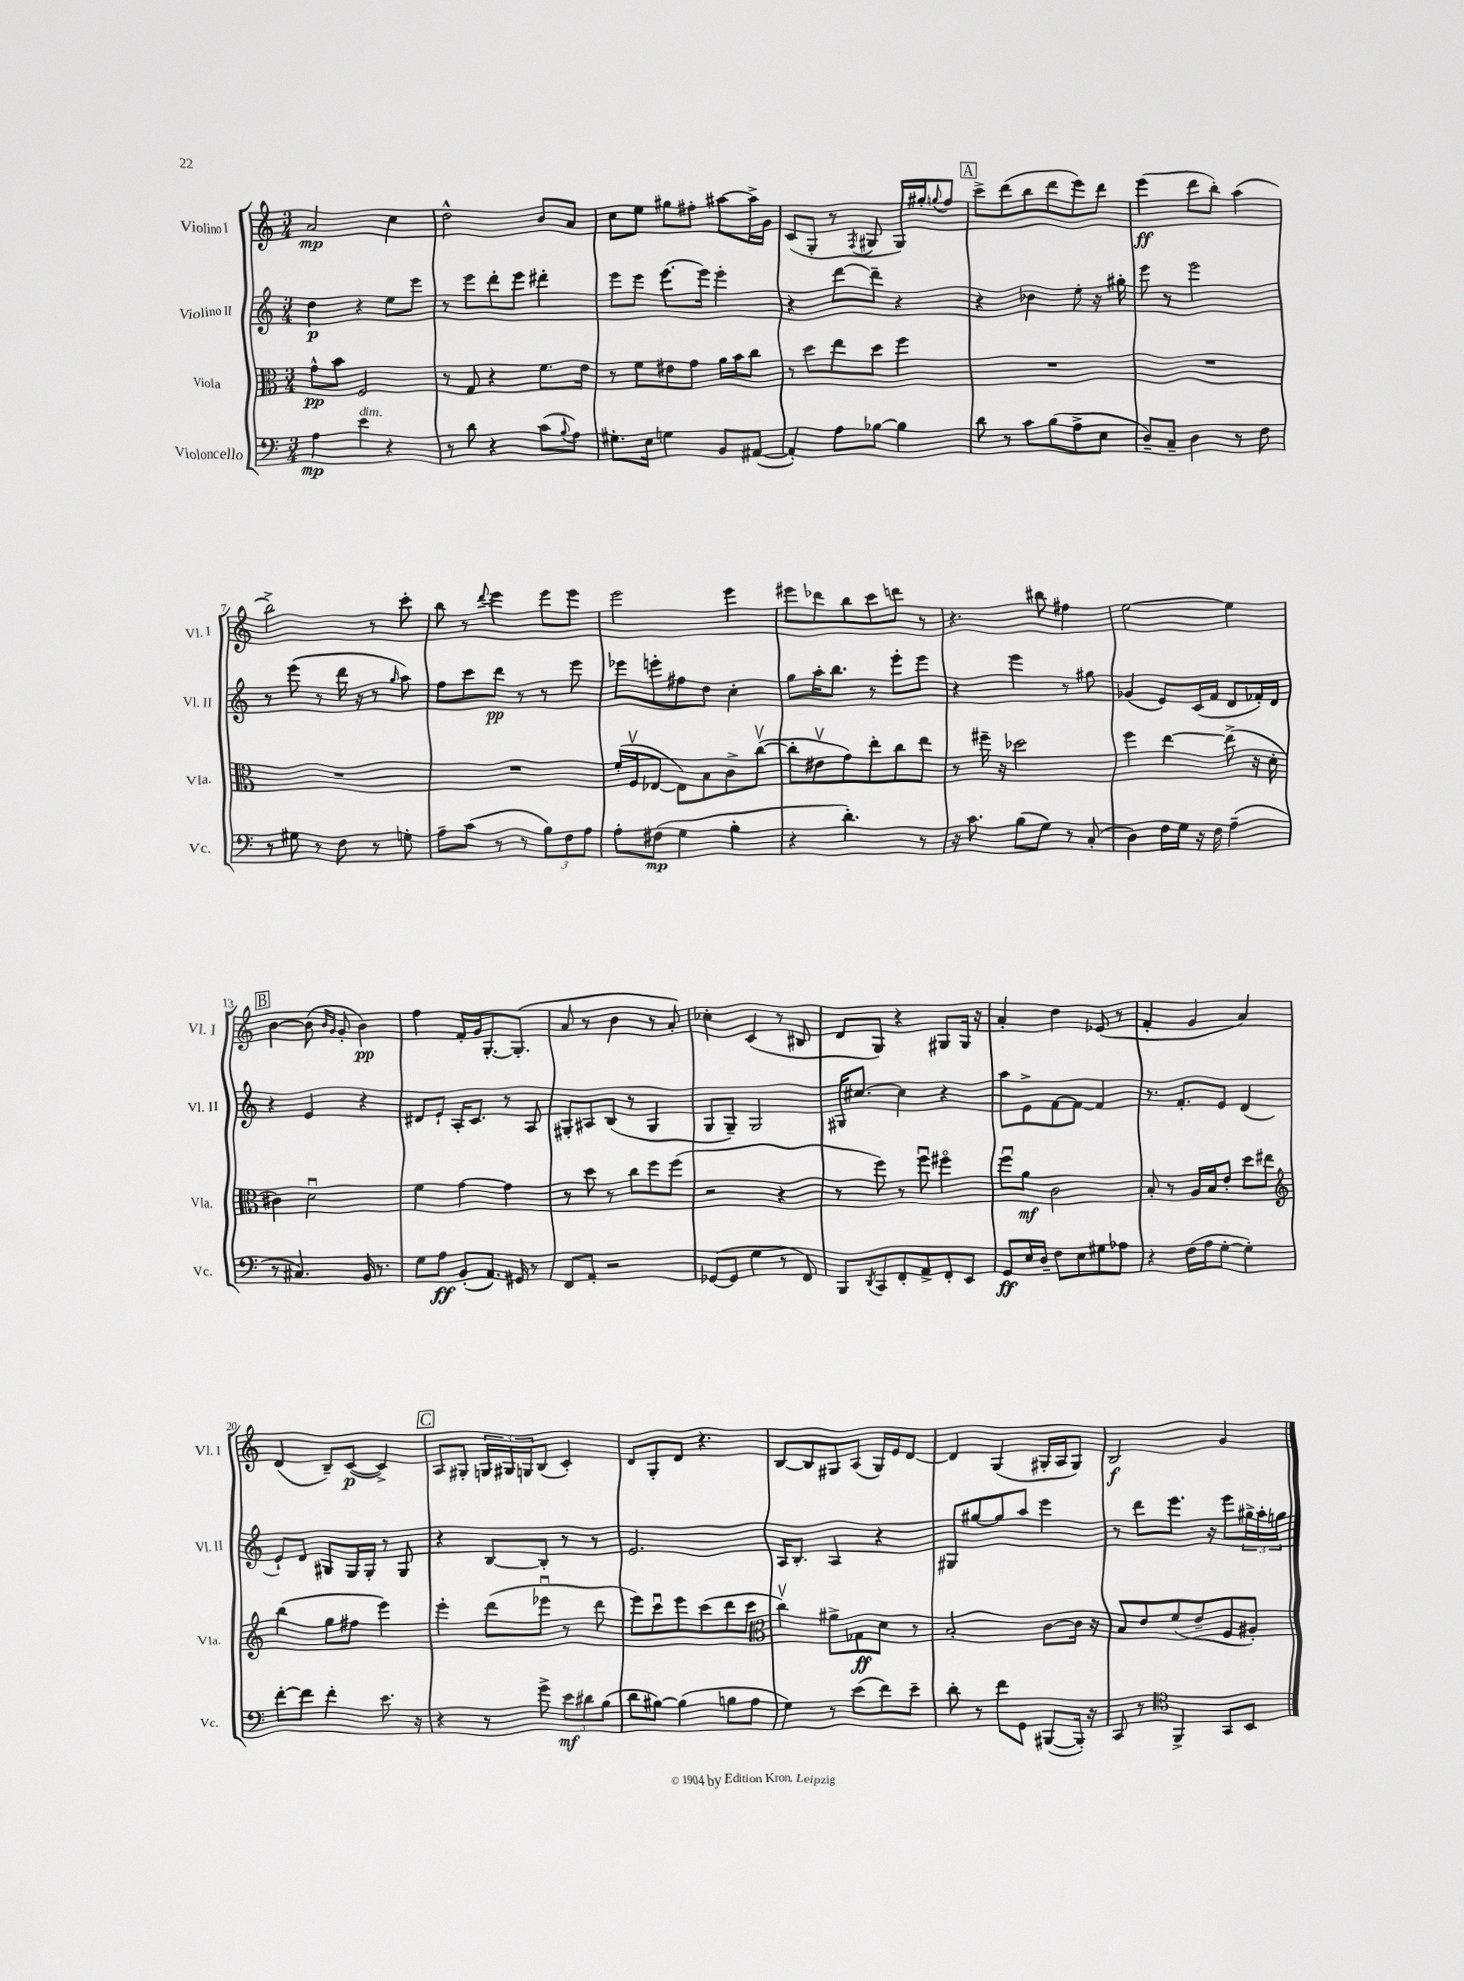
<<
\new StaffGroup <<
\new Staff = "s0" \with { instrumentName = "Violino I" shortInstrumentName = "Vl. I" } {
    \clef treble \key c \major \numericTimeSignature \time 3/4
    a'2\mp c''4 |
    d''2-^ b'8 a'8 |
    c''8 e''8 gis''8 fis''8-. ais''8~ ais''16-> g'16 |
    c'8( g8-. r8 \acciaccatura { f8 } gis8 gis16) gis''16-. \appoggiatura { g''8 } f''8 |
    \mark \markup { \box "A" } c'''8-> d'''8( b''8 d'''8 e'''8) d'''8 |
    e'''4\ff( d'''8 b''8-.) a''4( |
    b''2->) r8 c'''8-. |
    b''8 r8 \appoggiatura { d'''8 } e'''4 e'''8 e'''8 |
    e'''2 e'''4 |
    eis'''8 des'''8 b''8 c'''8 d'''8 r8 |
    r4. bis''8 fis''4 |
    e''2~ e''4 |
    \mark \markup { \box "B" } b'4~ b'8( \grace { b'16 g'16 } g'8-. b'4\pp) |
    f''4 f'16-. g'16 g8.~-. g8.-.( |
    a'8 r8 b'4 r8 a'8-.) |
    ces''4-. c'4( r8 bis8 |
    d'8 g8) r4 gis8 gis16 r16 |
    a'4-. d''4 ees'8( r8 |
    f'4-. g'4 a'4) |
    d'4( b8--) c'8~\p( c'4->) |
    \mark \markup { \box "C" } a8 gis8-. \tuplet 3/2 { g16 gis16 g16 } b8( c'4-.) |
    d'8 g8-. d'8 r4. |
    b8~ b8 gis8 a8( gis16) e'16 d'8~ |
    d'4 g4( gis16-. a16 gis8) |
    b2\f g'4 \bar "|." |
}
\new Staff = "s1" \with { instrumentName = "Violino II" shortInstrumentName = "Vl. II" } {
    \clef treble \key c \major \numericTimeSignature \time 3/4
    d''4\p r4 e''8 e'''8 |
    r8 e'''8 d'''8-. e'''8 dis'''4-. |
    e'''8 e'''8 e'''8.~ e'''16 e'''4-. |
    r4 d'''8~ d'''8-- r4 |
    \mark \markup { \box "A" } r4 bes'4 e''8-. r16 gis''16-. |
    e'''8 r8 e'''2 |
    r8 e'''8( r8 d'''16 r16 r8 \grace { g''16 } a''8) |
    f''8 c'''8 d'''8\pp r8 r8 e'''8 |
    ees'''8 e'''8-. fis''8 d''8 c''4-. |
    g''8 a''16-. b''8. r8 e'''8-. e'''8 |
    r4 e'''4 r8 gis''8 |
    ges'4( e'8) c'16( f'16 d'8 fes'16-.) d'16 |
    \mark \markup { \box "B" } r4 e'4 r4 |
    dis'8 e'8-! a16-. c'8. r8 a8 |
    gis8-. ais8 b8( r8 gis4 |
    g8 g8--) g2 |
    gis16 cis''8.~ cis''4 r4 |
    a''8 e'8-> f'8~ f'8~ f'4 |
    r8. f'8.-. e'8 d'4( |
    e'8-!) d'8 gis8 gis16 gis16-. r8 gis8 |
    \mark \markup { \box "C" } r4 b8~ b8-. r8 r8 |
    e'2. |
    a16 b8.-. a4 r4 |
    gis8 gis''8~ gis''8 a''8 e'''4 |
    r8 d'''8 e'''8. r16 e'''8 \tuplet 3/2 { gis''16-> a''16-. g''16 } \bar "|." |
}
\new Staff = "s2" \with { instrumentName = "Viola" shortInstrumentName = "Vla." } {
    \clef alto \key c \major \numericTimeSignature \time 3/4
    g'8-^\pp b'8 f2 |
    r8 g8 r4 f'8. e'16 |
    r8 f'8 eis'8 g'8 a'16 b'16 c''8 |
    r8 d''8 e''8 d''8 f''4 |
    \mark \markup { \box "A" } R2. |
    R2. |
    R2. |
    R2. |
    f'16-.( f16\upbow ees8~ ees8) b8 c'8-> c''8~\upbow( |
    c''8-. eis'8\upbow g'8) e''8-. c''8 e''8 |
    r8 fis''16-- r16 des''2 |
    f''4 e''4~ e''8->( r16 d'16-. |
    \mark \markup { \box "B" } cis'4) d'2\downbow |
    f'4 g'4~ g'4 |
    r8 d''8 r8 c''8 f''8 f''8( |
    r2 r4 |
    r8 f''8) r8 f''8\downbow fis''4\flageolet |
    f''8\downbow a'8\mf c'2 |
    b8-. r8 a16 b16 e'8-. d''8 eis''8 |
    \clef treble b''4( g''8 fis''8 e'''4) |
    \mark \markup { \box "C" } e'''4-. d'''8( ees'''8\downbow r8 d'''8 |
    e'''8) c'''8\downbow e'''8 c'''8( d'''8 c'''8 |
    \clef alto c''4\upbow) ais'8-> ges8\ff d'8 r8 |
    b2-. c'8~ c'16 r16 |
    b8 e'8 f'8( e'8-- f8 ais8-.) \bar "|." |
}
\new Staff = "s3" \with { instrumentName = "Violoncello" shortInstrumentName = "Vc." } {
    \clef bass \key c \major \numericTimeSignature \time 3/4
    a4\mp e'4^\markup { \italic "dim." } r4 |
    r8 d'8 r4 c'8( \appoggiatura { b8 } a8) |
    gis8.-. e16 g4 b,8 ais,8~( |
    ais,4-.) a8 bes8~ bes4 |
    \mark \markup { \box "A" } d'8 r8 c'8 b8( a8-> e8 |
    d8--) c8-- d4 r8 f8 |
    r8 gis8 r8 f8 r8 g8-. |
    a8-- c'8( r8 r8 \tuplet 3/2 { b8) f8 a8 } |
    a8-. fis8\mp( g4 b4-. |
    r4 d'4.-.) r8 |
    r16 c'8. b8( g8) r8 c8-.( |
    d4) f16 g16 r16 f16 a4--( |
    \mark \markup { \box "B" } r8 cis4.) b,16 r8. |
    g8 a8\ff b,8-.( a,8.) gis,16 r8 |
    f,8 a,8-. r2 |
    ges,8~( ges,8 g4 r8 f,8) |
    b,,8 \acciaccatura { d,8 } c,8 f,8-. a,8-> f,8-. e,8 |
    g,8\ff e16 d16-- f8 e8 gis8 aes8 |
    r4 f16( a16 g8~-. g4-.) |
    f'8~-. f'8 f'4-. e'8. r16 |
    \mark \markup { \box "C" } r4 r8 g'8-> \tuplet 3/2 { e'8\mf dis'8 b8( } |
    d'8 bis8~) bis4( b8 a8 |
    g4) r8 e'8( f'8) e'8-- |
    d'8-. r8 f'8 g,8 bis,,8~( bis,,16-.) r16 |
    c,8 r8 \clef tenor f,4-> g,8 b,8 \bar "|." |
}
>>
>>
